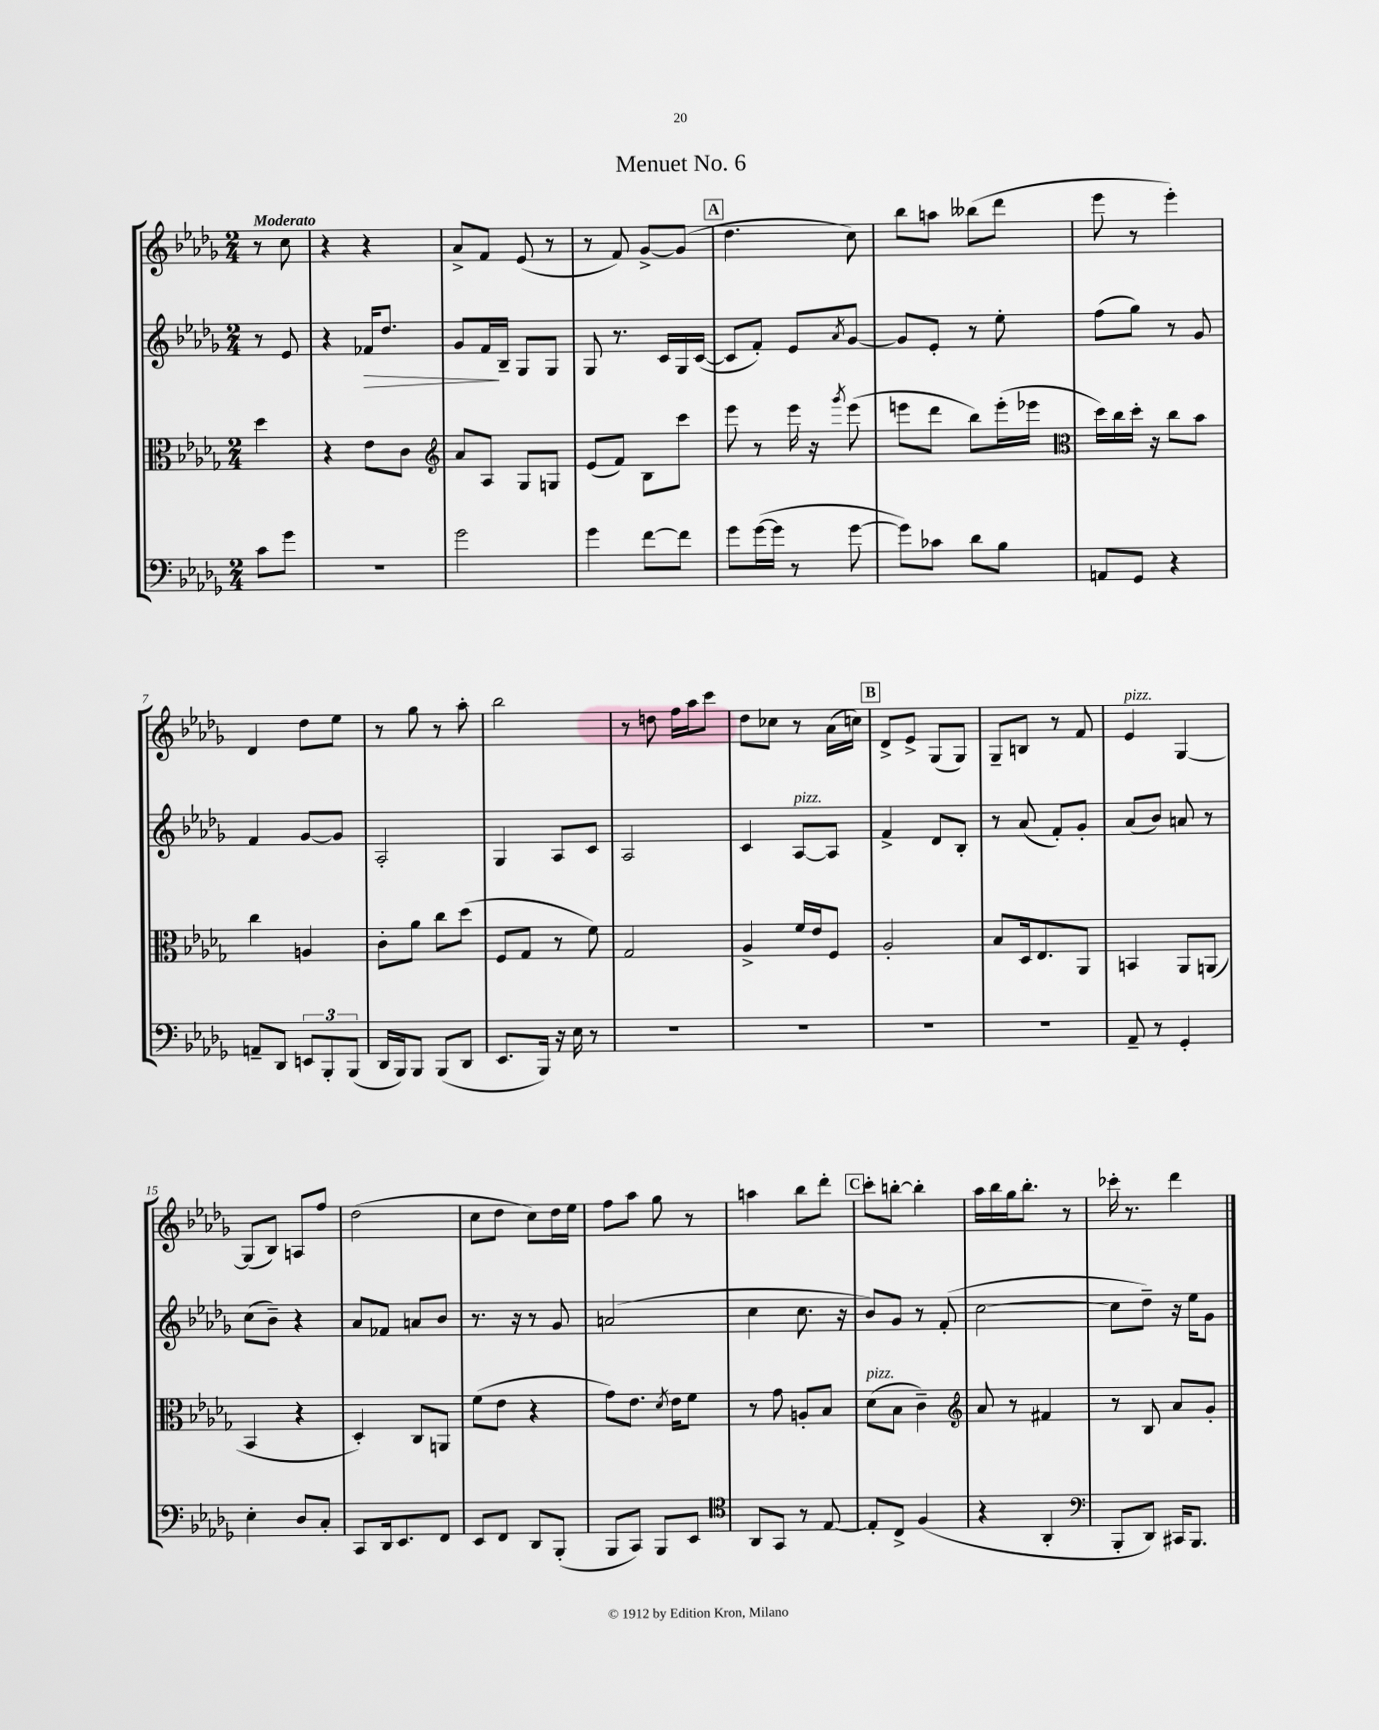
\header { title = "Menuet No. 6" }
<<
\new StaffGroup <<
\new Staff = "s0" {
    \clef treble \key des \major \numericTimeSignature \time 2/4 \partial 4 \tempo "Moderato"
    r8 c''8 |
    r4 r4 |
    aes'8-> f'8 ees'8( r8 |
    r8 f'8) ges'8~-> ges'8( |
    \mark \markup { \box "A" } des''4. c''8) |
    bes''8 a''8 beses''8( des'''8 |
    ees'''8 r8 ees'''4-.) |
    des'4 des''8 ees''8 |
    r8 ges''8 r8 aes''8-. |
    bes''2 |
    r8 d''8 f''16 aes''16 c'''8 |
    des''8 ces''8 r8 aes'16( c''16) |
    \mark \markup { \box "B" } des'8-> ees'8-> ges8( ges8) |
    ges8-- b8 r8 f'8 |
    ees'4^\markup { \italic "pizz." } ges4~ |
    ges8( bes8) a8 f''8 |
    des''2( |
    c''8 des''8 c''8) des''16 ees''16 |
    f''8 aes''8 ges''8 r8 |
    a''4 bes''8 des'''8-. |
    \mark \markup { \box "C" } c'''8-. b''8~-. b''4-. |
    aes''16 bes''16 ges''16 bes''8.-. r8 |
    ces'''16-. r8. des'''4 \bar "|." |
}
\new Staff = "s1" {
    \clef treble \key des \major \numericTimeSignature \time 2/4 \partial 4
    r8 ees'8 |
    r4 fes'16\> des''8. |
    ges'8 f'16\! bes16-- ges8 ges8 |
    ges8 r8. c'16 ges16 c'16~( |
    \mark \markup { \box "A" } c'8 f'8-.) ees'8 \acciaccatura { aes'8 } ges'8~ |
    ges'8 ees'8-. r8 ees''8-. |
    f''8( ges''8) r8 ges'8 |
    f'4 ges'8~ ges'8 |
    aes2-. |
    ges4 aes8 c'8 |
    aes2 |
    c'4 aes8~^\markup { \italic "pizz." } aes8 |
    \mark \markup { \box "B" } f'4-> des'8 bes8-. |
    r8 aes'8( f'8-.) ges'8-. |
    aes'8( bes'8) a'8 r8 |
    c''8( bes'8--) r4 |
    aes'8 fes'8 a'8 bes'8 |
    r8. r16 r8 ges'8 |
    a'2( |
    c''4 c''8. r16 |
    \mark \markup { \box "C" } bes'8) ges'8 r8 f'8-.( |
    c''2~ |
    c''8 des''8--) r16 ees''16 ges'8 \bar "|." |
}
\new Staff = "s2" {
    \clef alto \key des \major \numericTimeSignature \time 2/4 \partial 4
    des''4 |
    r4 ees'8 c'8 |
    \clef treble aes'8 aes8 ges8 g8 |
    ees'8( f'8) bes8 c'''8 |
    \mark \markup { \box "A" } ees'''8 r8 ees'''16 r16 \acciaccatura { ges'''8 } ees'''8( |
    e'''8 des'''8 bes''8) e'''16-.( ees'''16 |
    \clef alto des''16) c''16 des''16-. r16 c''8 bes'8 |
    c''4 a4 |
    c'8-. aes'8 c''8 des''8( |
    f8 ges8 r8 f'8) |
    ges2 |
    aes4-> f'16 ees'16 f8 |
    \mark \markup { \box "B" } aes2-. |
    bes8 des16 ees8. aes,8 |
    b,4 aes,8 a,8( |
    bes,4 r4 |
    des4-.) c8 a,8 |
    f'8( ees'8 r4 |
    ges'8) ees'8. \acciaccatura { des'8 } ees'16 f'8 |
    r8 ges'8 a8-. bes8 |
    \mark \markup { \box "C" } des'8^\markup { \italic "pizz." }( bes8 c'4--) |
    \clef treble aes'8 r8 fis'4 |
    r8 bes8 aes'8 ges'8-. \bar "|." |
}
\new Staff = "s3" {
    \clef bass \key des \major \numericTimeSignature \time 2/4 \partial 4
    c'8 ges'8 |
    R2 |
    ges'2 |
    ges'4 f'8~ f'8 |
    \mark \markup { \box "A" } ges'8 ges'16~( ges'16 r8 ges'8~ |
    ges'8) ces'8 des'8 bes8 |
    a,8 ges,8 r4 |
    a,8-- des,8 \tuplet 3/2 { e,8 bes,,8-. bes,,8( } |
    des,16 bes,,16) bes,,8 bes,,8( des,8 |
    ees,8. bes,,16) r16 ees16 r8 |
    R2 |
    R2 |
    \mark \markup { \box "B" } R2 |
    R2 |
    aes,8-- r8 ges,4-. |
    ees4-. des8 c8-. |
    c,8 des,16 ees,8. f,8 |
    ees,8 f,8 des,8 bes,,8-.( |
    bes,,8 c,8) bes,,8 ees,8 |
    \clef tenor aes,8 ges,8 r8 ees8~ |
    \mark \markup { \box "C" } ees8-. c8-> f4( |
    r4 aes,4-. |
    \clef bass bes,,8-. des,8) cis,16 bes,,8. \bar "|." |
}
>>
>>
